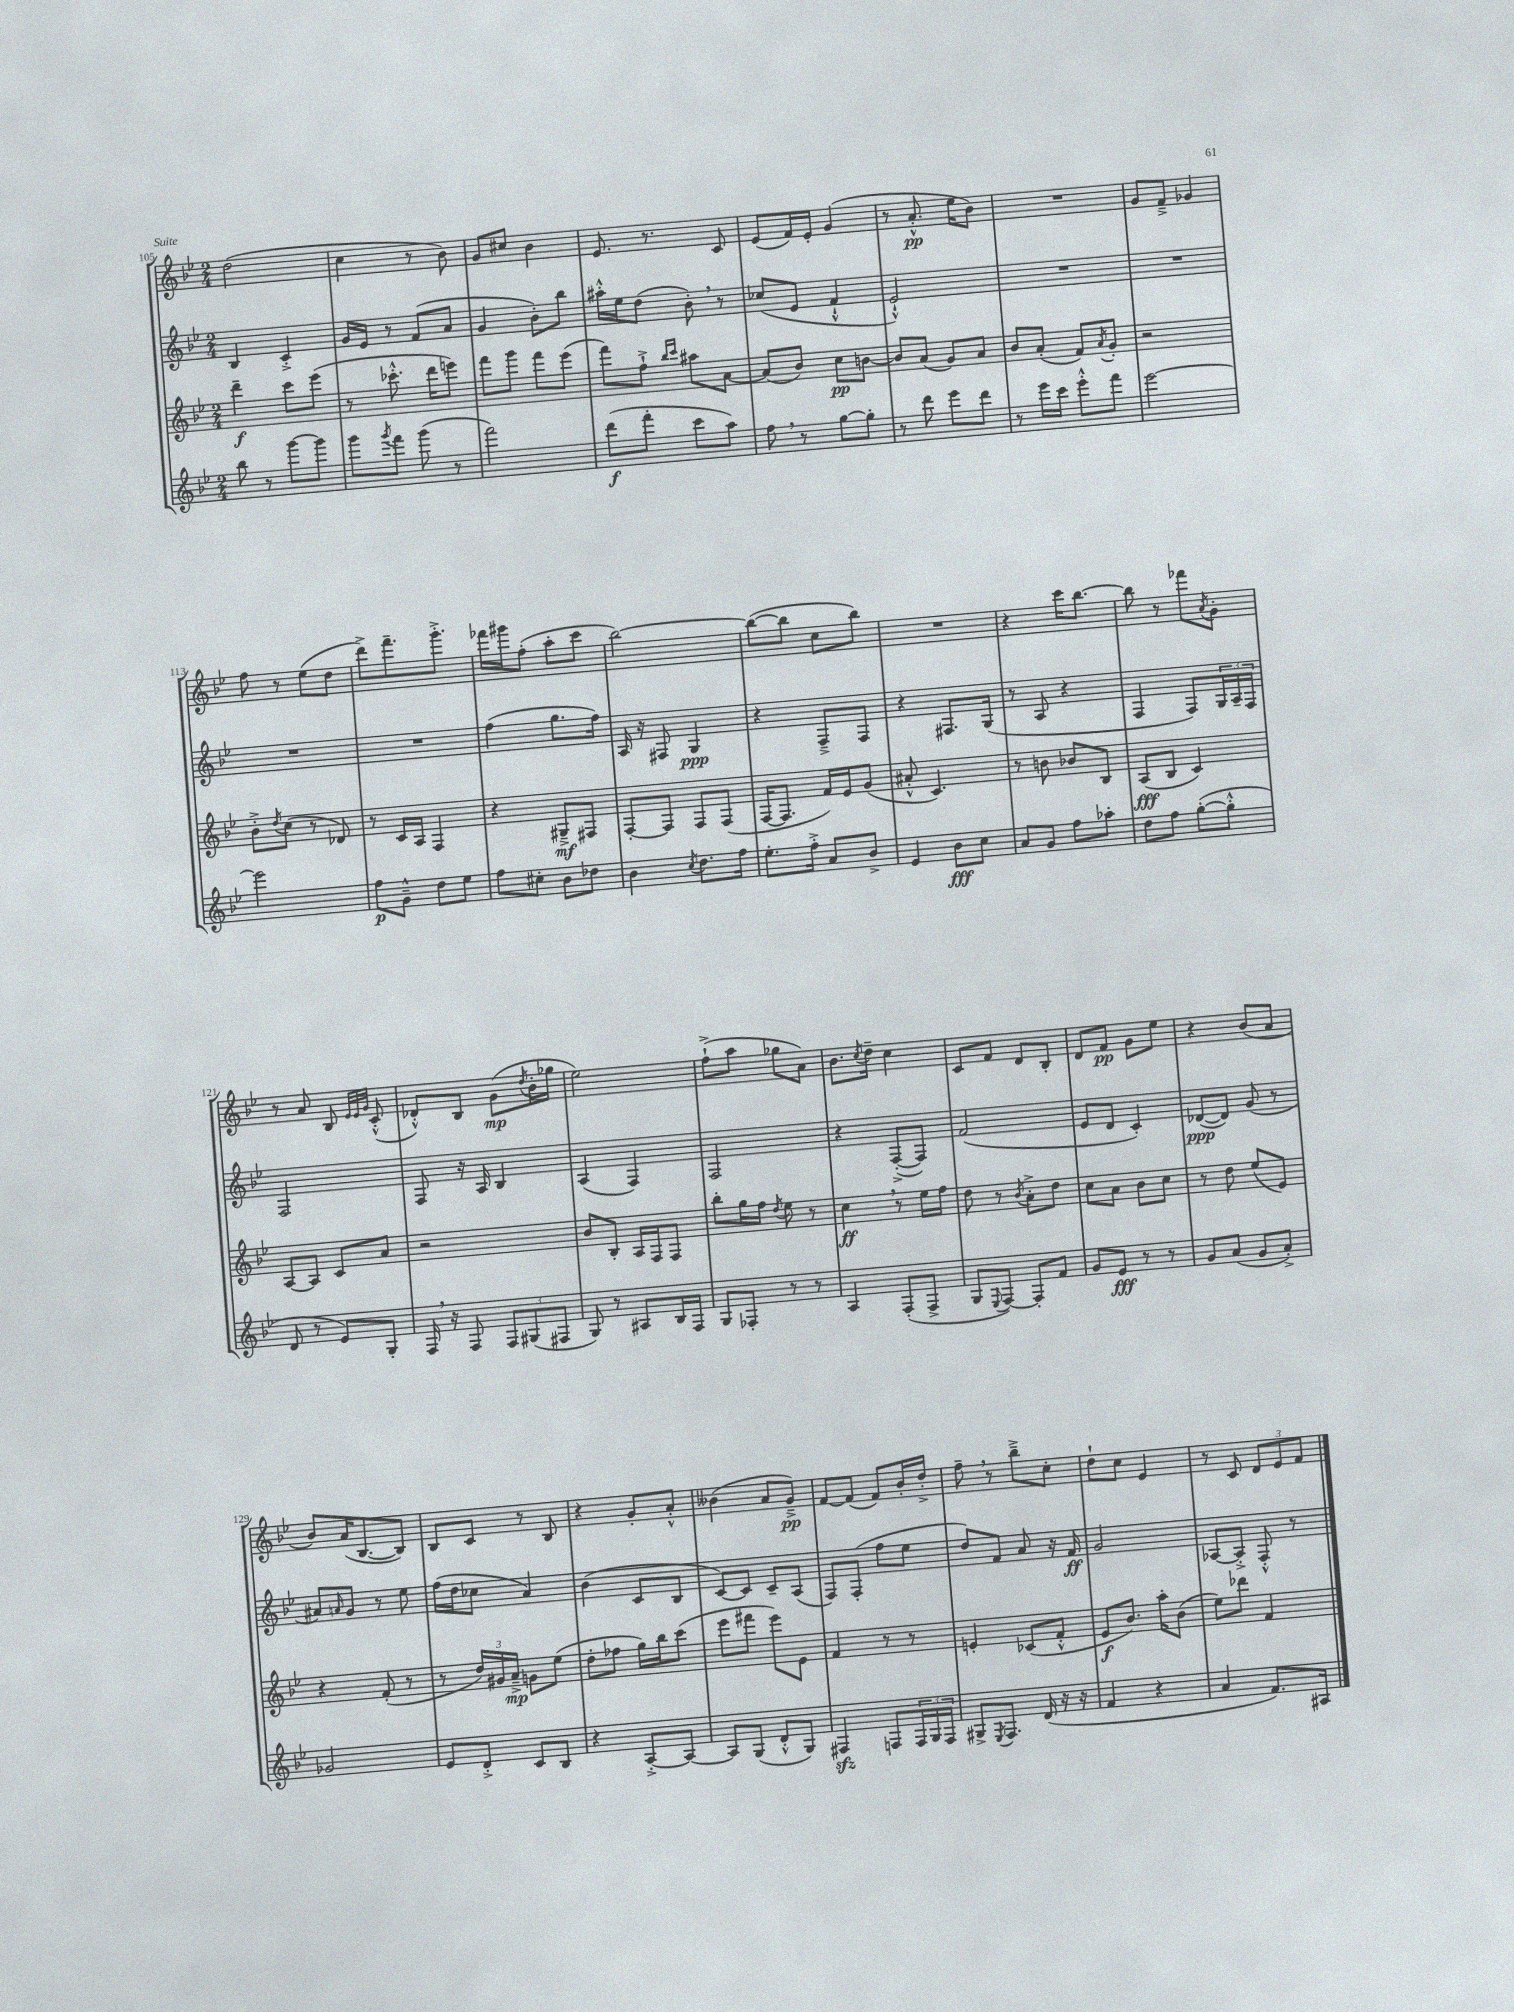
<<
\new StaffGroup <<
\new Staff = "s0" {
    \clef treble \key bes \major \numericTimeSignature \time 2/4
    d''2( |
    c''4 r8 bes'8) |
    g'8 cis''8 bes'4 |
    ees'8. r8. c'8 |
    ees'8( f'16) ees'16-. g'4( |
    r8 a'8.-.-^\pp ees''16 bes'8) |
    R2 |
    g'8 f'8---> ges'4 |
    f''8 r8 ees''8( d''8 |
    d'''8->) f'''8.-- g'''8.-.-> |
    fes'''16 gis'''16 f''8-.( a''8-. c'''8 |
    bes''2~) |
    bes''8~( bes''8 c''8 bes''8) |
    R2 |
    r4 c'''16 bes''8.~ |
    bes''8 r8 fes'''8 \acciaccatura { a'8 } g'8-. |
    r8 a'8 bes8 \grace { ees'32 ees'32 g'32 } c'8-.-^( |
    des'8-.-^) bes8 g'8\mp( \acciaccatura { d''8 } bes'16-. ges''16 |
    ees''2) |
    f''8-!->( a''8 ges''8 a'8) |
    bes'8. \acciaccatura { c''8 } d''16-- c''4 |
    c'8 f'8 d'8 bes8-. |
    d'8 f'8\pp g'8 ees''8 |
    r4 bes'8( a'8 |
    bes'8) a'16( bes8.~ bes8) |
    bes8 c'8 r8 bes8 |
    r4 g'8-. a'8-.-^ |
    beses'4( a'8 g'8--->\pp) |
    f'8~ f'8( f'8) bes'16-. d''16-.-> |
    f''8-- \breathe r8 bes''8---> c''8-. |
    d''8-! c''8 ees'4 |
    r8 c'8 \tuplet 3/2 { d'8 ees'8 f'8 } \bar "|." |
}
\new Staff = "s1" {
    \clef treble \key bes \major \numericTimeSignature \time 2/4
    bes4 c'4-.-> |
    g'16 ees'16 r8 f'8( a'8 |
    g'4 bes'8-.) bes''8 |
    ais''16-.-^ ees''16 d''8( bes'8-.) \breathe r8 |
    ces''8( ees'8 f'4-!-^ |
    ees'2-!-^) |
    R2 |
    R2 |
    R2 |
    R2 |
    f''4( g''8. f''16) |
    a16 r16 fis8 g4\ppp |
    r4 f8---> f8 |
    r4 fis8. g16( |
    r8 a8 r4 |
    f4 f8) \tuplet 3/2 { g16 a16-- f16 } |
    f2 |
    f8 r16 a16 bes4 |
    a4( f4) |
    f2 |
    r4 f8~-.->( f8) |
    f'2( |
    ees'8 d'8 c'4-.) |
    des'8~\ppp( des'8) g'8( r8 |
    ais'8) \grace { a'16 } g'8 r8 ees''8 |
    f''16( d''16 ces''8 a'4) |
    bes'4( c'8 bes8 |
    c'8~) c'8 c'8-- a8( |
    f8) f8-.( f''8 ees''8 |
    d''8) f'8 a'8 r16 f'16\ff |
    g'2 |
    aes8~ aes8-.-> f8-.-^ r8 \bar "|." |
}
\new Staff = "s2" {
    \clef treble \key bes \major \numericTimeSignature \time 2/4
    d'''4--\f c'''8 ees'''8( |
    r8 ces'''8.-.-^ d'''16 e'''8) |
    f'''8 g'''8 f'''8 ees'''8( |
    f'''8) f''8-!-> \grace { bes''16 c'''16 } ais''8 a'8~ |
    a'8( bes'8) c''8\pp b'8~ |
    b'8 a'8( g'8) a'8 |
    bes'8 a'8-.( f'8) \acciaccatura { a'8 } g'8-. |
    r2 |
    bes'8-.-> \acciaccatura { d''8 } c''8( r8 des'8) |
    r8 c'16 a16 f4 |
    r4 gis8--->\mf fis8 |
    f8~-. f8 f8 f8( |
    f16~ f8. f'16) ees'16 g'8( |
    ais'8-.-^ c'4.) |
    r8 b'8 bes'8 bes8 |
    a8\fff( bes8 c'4) |
    a8~ a8 c'8 a'8 |
    r2 |
    bes'8 bes8-. a16 f16 f8 |
    bes''8-. g''16 f''16 \acciaccatura { d''8 } ees''8 r8 |
    c''4\ff \breathe r8 ees''16 f''16 |
    d''8 r8 \acciaccatura { bes'8 } a'8-.-> d''8 |
    c''8 a'8 bes'8 c''8 |
    r8 d''8 ees''8( ees'8) |
    r4 f'8-.( r8 |
    r8 \tuplet 3/2 { d''16) gis'16 a'16--->\mp } g'8 ees''8( |
    d''8-. fes''8 g''16) bes''16 c'''8( |
    ees'''8 fis'''8 ees'''8) ees'8 |
    f'4 r8 r8 |
    e'4-. ces'8( f'8-.-^ |
    ees'8\f bes'8.) a''16-. bes'8( |
    ees''8) des'''8 f'4 \bar "|." |
}
\new Staff = "s3" {
    \clef treble \key bes \major \numericTimeSignature \time 2/4
    bes''8 r8 g'''8~ g'''8 |
    g'''8 \acciaccatura { g'''8 } f'''8 g'''8( r8 |
    f'''2) |
    d'''8\f( f'''8-. c'''8 a''8) |
    f''8 \breathe r8 g''8~ g''8-. |
    r8 d'''8 ees'''8 d'''8 |
    r8 ees'''16 c'''16 ees'''8-.-^ f'''8 |
    ees'''2~ |
    ees'''2 |
    f''8\p g'8---^ d''8 ees''8 |
    f''8 cis''8-. bes'8 des''8 |
    bes'4 \acciaccatura { c''8 } d''8. f''16 |
    ees''8.-. f''16-.-> a'8 bes'8-> |
    ees'4 bes'8\fff c''8 |
    a'8 g'8 f''8 aes''8-. |
    d''8 f''8 g''8~-.( g''8-.-^ |
    d'8 r8 ees'8) g8-. |
    f16 \breathe r16 f8 \tuplet 3/2 { f8 gis8( fis8 } |
    g8) r8 ais8 bes16 f16 |
    g8 fes8-. r8 r8 |
    a4 f8-.( f8-> |
    g8 \appoggiatura { ees8 } f8~) f8-. f'8 |
    g'8 ees'8\fff r8 r8 |
    g'8 a'8( g'8 a'8-.->) |
    ges'2 |
    ees'8 d'8-.-> c'8 bes8 |
    r4 a8~-.-> a8~ |
    a8 g8( d'8-.-^ g8) |
    fis4\sfz f8 \tuplet 3/2 { f16 g16 f16 } |
    gis8-> \acciaccatura { ees8 } f8. d'16( r16 r16 |
    f'4 r4 |
    a'4 f'8.) ais16 \bar "|." |
}
>>
>>
\layout { \context { \Score currentBarNumber = #105 } }
